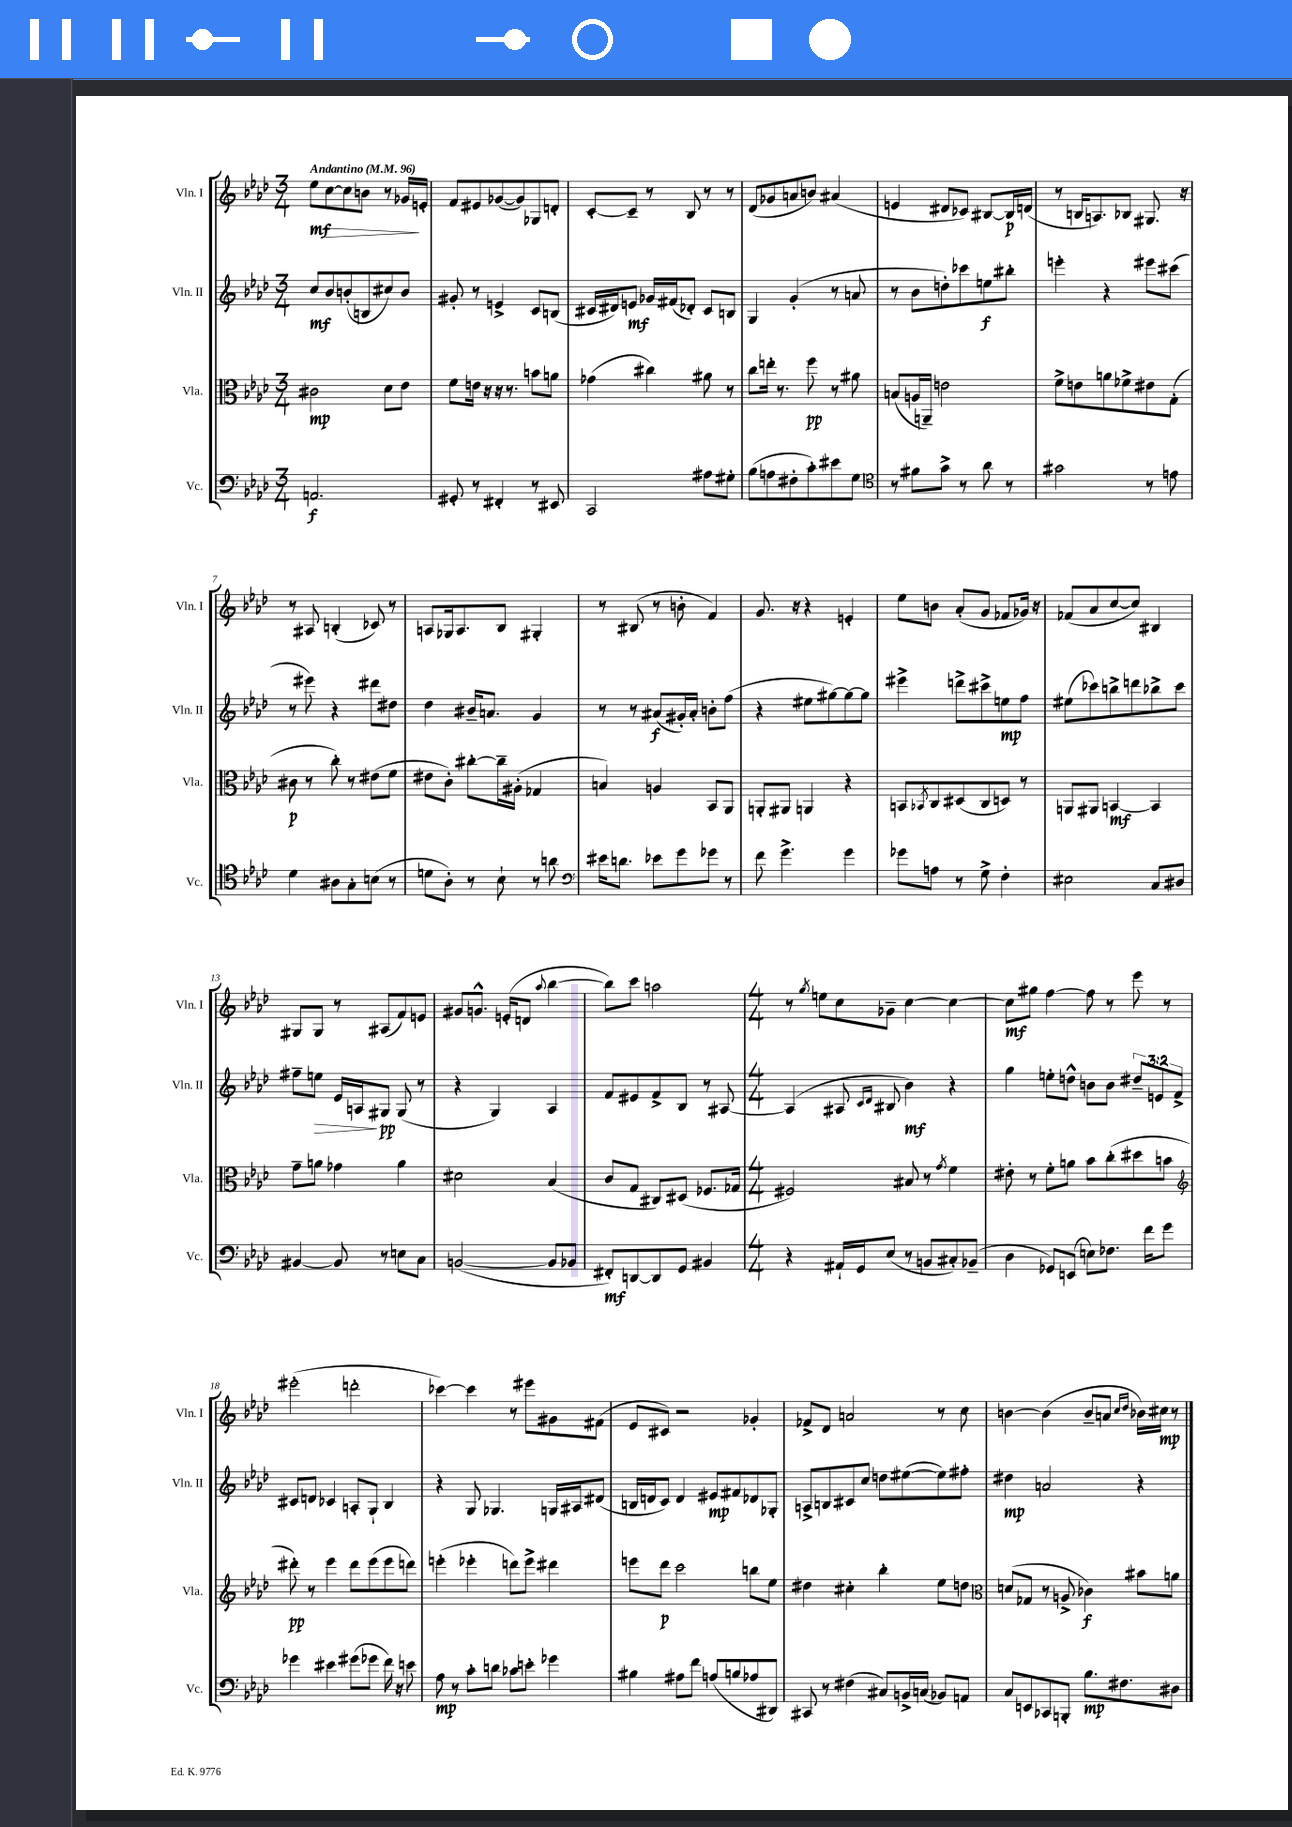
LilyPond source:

<<
\new StaffGroup <<
\new Staff = "s0" \with { instrumentName = "Vln. I" shortInstrumentName = "Vln. I" } {
    \clef treble \key aes \major \numericTimeSignature \time 3/4 \tempo "Andantino" 4 = 96
    ees''8\mf c''8~\> c''8 b'8 r8 ges'16\! e'16-. |
    f'8 eis'8 ges'8~( ges'8) ges8 d'8-. |
    c'8~-. c'8-- r8 bes8 r8 r8 |
    des'8( ges'8 a'8 b'8) ais'4( |
    e'4 dis'8 ces'8) bis8~ bis16\p d'16( |
    r8 b16 a8.) bes8 gis8. r16 |
    r8 ais8 b4-.( ces'8) r8 |
    a8 ges16 a8. bes8 gis4-. |
    r8 bis8( r8 b'8-. f'4) |
    g'8. r16 r4 e'4-. |
    ees''8 b'8 aes'8-.( g'8 fes'8 ges'16) r16 |
    fes'8( aes'8 c''8~ c''8) bis4 |
    gis8 gis8 r8 ais8( f'8) e'8 |
    gis'8 g'8.-^ e'16-.( d'8 \appoggiatura { aes''8 } bes''4~ |
    bes''8) c'''8 a''2 |
    \numericTimeSignature \time 4/4 r8 \acciaccatura { g''8 } e''8 c''8 ges'8-- c''4~ c''4~ |
    c''8\mf gis''8 f''4~ f''8 r8 ees'''8 r8 |
    eis'''2-.( d'''2-. |
    ces'''4~) ces'''4 r8 eis'''8 gis'8 fis'8( |
    ees'8 cis'8) r2 ges'4-. |
    fes'8-> des'8 a'2 r8 c''8 |
    b'4~ b'4( b'8-- a'8 \grace { c''16 des''16 } bes'16) cis''16\mp r8 \bar "|." |
}
\new Staff = "s1" \with { instrumentName = "Vln. II" shortInstrumentName = "Vln. II" } {
    \clef treble \key aes \major \numericTimeSignature \time 3/4 \override Staff.TupletNumber.text = #tuplet-number::calc-fraction-text
    c''8\mf bes'8 b'8-.( b8 cis''8) b'8 |
    gis'8-. r8 e'4-> c'8 b8( |
    cis'16 dis'16) e'8\mf ges'16 fis'16( des'8-.) cis'8 b8 |
    g4 g'4-.( r8 a'8 |
    r8 bes'8 d''8-.) ces'''8 e''8\f bis''8-. |
    e'''4-. r4 eis'''8 cis'''8( |
    r8 eis'''8) r4 dis'''8 dis''8 |
    des''4 bis'16-- a'8. g'4 |
    r8 r8 ais'8\f( gis'16-.) ais'16-. b'8-. f''8( |
    r4 eis''8 gis''8~) gis''8~ gis''8 |
    eis'''4-> d'''8-> cis'''8-> e''8\mp f''8 |
    eis''8( ces'''8) b''8-> d'''8 bes''8-> ces'''8 |
    fis''8-- e''8\> ees'16 a16\! gis8\pp gis8( r8 |
    r4 g4) aes4 |
    f'8 eis'8 f'8-> bes8 r8 ais8~ |
    \numericTimeSignature \time 4/4 ais4( ais8 \grace { c'16 des'16 } bis8 bes'4\mf) r4 |
    g''4 e''8-. d''8-^ b'8 b'8 \tuplet 3/2 { dis''8-- e'8 f'8-> } |
    cis'8 d'8 ces'4 a8-. g8-! bes4 |
    r4 g8 ges4. g16 ais16 dis'8( |
    b16 d'16 c'8) d'4 eis'8\mp fis'8 des'8 ges8-. |
    a8-> b8 cis'8 c''8 d''8 eis''8~( eis''8) fis''8-. |
    dis''4\mp a'2 r4 \bar "|." |
}
\new Staff = "s2" \with { instrumentName = "Vla." shortInstrumentName = "Vla." } {
    \clef alto \key aes \major \numericTimeSignature \time 3/4
    cis'2\mp des'8 ees'8 |
    f'8 e'16 r16 r16 r8. b'8 a'8 |
    ges'4( cis''4) ais'8 r8 |
    c''8 e''16-. r8. f''8\pp r8 ais'8 |
    b8( a16 a,16--) e'2 |
    f'8-> e'8 a'8 fes'8-> eis'8 g8-.( |
    cis'8\p r8 c''8-.) r8 eis'8( f'8 |
    eis'8 c'8-.) cis''8~-. cis''16-- ais16-.( ges4 |
    b4) a4 bes,8 aes,8 |
    a,8-. ais,8 a,4 r4 |
    b,8 \acciaccatura { bes,8 } c8 dis8( c8 d8) r8 |
    a,8 ais,8 b,4~\mf b,4 |
    g'8-- a'8 ges'4 a'4 |
    dis'2 bes4( |
    c'8 g8 cis8) dis8( fes8. ges16 |
    \numericTimeSignature \time 4/4 fis2) bis8 r8 \acciaccatura { g'8 } f'4 |
    eis'8-. r8 f'8-. a'8 bes'8 c''8-.( dis''8 b'8 |
    \clef treble dis'''8-.\pp) r8 ees'''4 dis'''8 ees'''8( ees'''8 d'''8) |
    e'''4-.( ees'''4-. d'''8) ees'''8-> dis'''4 |
    e'''8 des'''8\p c'''2 b''8 ees''8 |
    dis''4 cis''4-. bes''4-. ees''8 d''8 |
    \clef alto d'8( ges8 r8 a8-> ces'4\f) bis'8 a'8 \bar "|." |
}
\new Staff = "s3" \with { instrumentName = "Vc." shortInstrumentName = "Vc." } {
    \clef bass \key aes \major \numericTimeSignature \time 3/4
    a,2.\f |
    gis,8-. r8 fis,4-. r8 eis,8 |
    c,2 ais8 gis8-. |
    bes8( a8 fis8-. c'8-.) eis'8 g8 |
    \clef tenor r8 fis'8 g'8-> r8 aes'8 r8 |
    gis'2 r8 e'8 |
    des'4 ais8 g8-. b8( r8 |
    d'8 aes8-.) r8 bes8-! r8 a'8 |
    \clef bass eis'16 d'8. ees'8 g'8 ges'8 r8 |
    f'8 g'4.-> g'4 |
    ges'8 a8 r8 g8-> f4-. |
    eis2 c8 dis8 |
    bis,4~ bis,8 r8 e8 c8 |
    b,2~( b,8 bes,8 |
    fis,8-.\mf) d,8~ d,8 g,8 bis,4 |
    \numericTimeSignature \time 4/4 r4 ais,16-! g,16 ees8( r8 b,8 cis8-.) bes,8--( |
    des4 ges,8) e,8( e8) fes8. f'16 g'8 |
    ges'4 eis'4 gis'8( ges'8 f'16) r16 e'8 |
    aes8\mp r8 c'8-. d'8 ces'8 e'8-. ges'4 |
    bis4 ais8 f'8 a8( b8 aes8 dis,8) |
    cis,8 r8 fis4( cis8) b,16-> c16( bes,8) a,8 |
    c8 e,8 ces,8 b,,8-. bes8.\mp fis8. dis8 \bar "|." |
}
>>
>>
